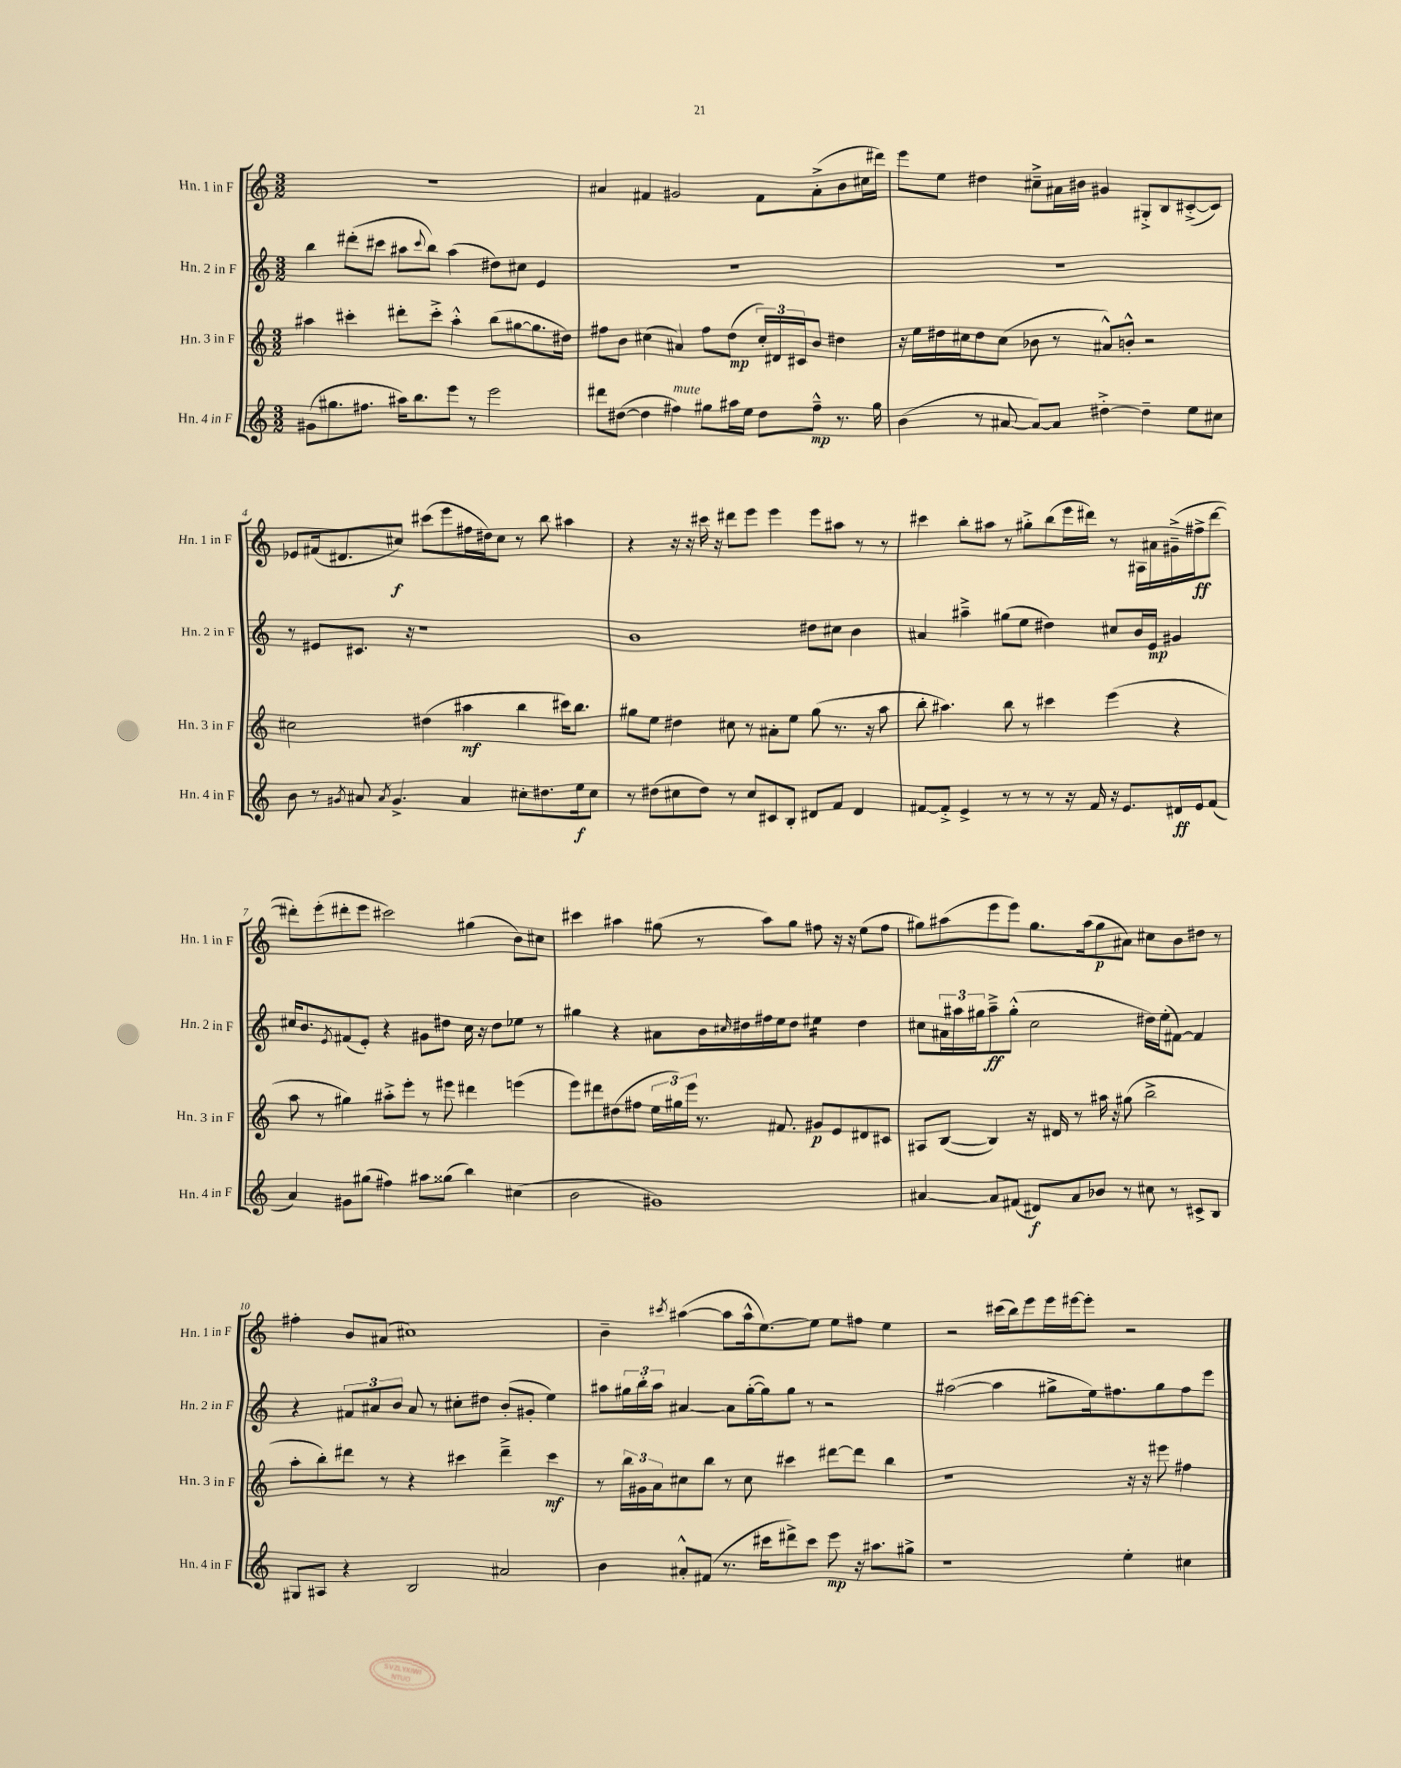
<<
\new StaffGroup <<
\new Staff = "s0" \with { instrumentName = "Hn. 1 in F" shortInstrumentName = "Hn. 1 in F" } {
    \clef treble \key c \major \numericTimeSignature \time 3/2
    R1. |
    ais'4 fis'4 gis'2 fis'8 ais'8-.->( b'8 cis''16 dis'''16) |
    e'''8 e''8 dis''4 cis''8---> ais'16 bis'16 gis'4 gis8-.-> b8 cis'8~-.->( cis'8) |
    ees'8 fis'16( dis'8. cis''8\f) cis'''8( e'''8 fis''16 dis''16) cis''8 r8 b''8 ais''4 |
    r4 r16 r16 cis'''16 r16 dis'''8 e'''8 e'''4 e'''8 ais''8 r8 r8 |
    cis'''4 b''8-. ais''8 r8 gis''8-.-> b''8( e'''16 dis'''16) r8 ais16 ais'16 gis'16--->( fis''16->\ff dis'''8~ |
    dis'''8-.) e'''8-.( dis'''8-. e'''8 cis'''2) gis''4( b'8) cis''8 |
    cis'''4 ais''4 gis''8( r8 ais''8) gis''8 fis''8 r16 r16 e''8( fis''8 |
    gis''8) ais''8( e'''8 e'''8) gis''8. ais''16( gis''8\p ais'8) cis''8 b'8 dis''8 r8 |
    fis''4-. b'8 ais'8( cis''1) |
    b'4-- \acciaccatura { cis'''8 } ais''4~( ais''8 ais''16-^ e''8.~) e''8 e''8 fis''8 e''4 |
    r2 cis'''16( b''16) e'''8 e'''16 eis'''16~ eis'''8-. r2 \bar "|." |
}
\new Staff = "s1" \with { instrumentName = "Hn. 2 in F" shortInstrumentName = "Hn. 2 in F" } {
    \clef treble \key c \major \numericTimeSignature \time 3/2
    b''4 dis'''8-.( cis'''8 ais''8 \appoggiatura { cis'''8 } b''8) ais''4( dis''8) cis''8 e'4 |
    R1. |
    R1. |
    r8 eis'8 cis'8. r16 r1 |
    b'1 dis''8 cis''8 b'4 |
    ais'4 ais''4---> gis''8( e''8 dis''4) cis''8 b'16 e'16\mp gis'4 |
    cis''16 b'8. \acciaccatura { e'8 } fis'8( e'8-.) r4 gis'8 dis''8 cis''16 r16 dis''8 ees''8 r8 |
    gis''4 r4 ais'8 b'16 \grace { cis''16 } dis''16 fis''16 e''16 dis''8 eis''4:16 dis''4 |
    cis''8 \tuplet 3/2 { ais'16 ais''16 gis''16 } ais''8--->\ff gis''8-.-^( cis''2 dis''16) e''16-.( fis'8~) fis'4 |
    r4 \tuplet 3/2 { fis'8 ais'8 b'8 } ais'8 r8 cis''8-. dis''8 b'8-.( gis'8-. e''4) |
    ais''8 \tuplet 3/2 { gis''16 b''16-. ais''16 } ais'4~ ais'8 gis''16~-.( gis''16) gis''8 r8 r2 |
    ais''2~( ais''4 gis''8-> e''16) fis''8. gis''8 fis''8 e'''8 \bar "|." |
}
\new Staff = "s2" \with { instrumentName = "Hn. 3 in F" shortInstrumentName = "Hn. 3 in F" } {
    \clef treble \key c \major \numericTimeSignature \time 3/2
    ais''4 cis'''4-. dis'''8-. cis'''8-.-> ais''4-.-^ b''8( gis''8~ gis''8. dis''16) |
    fis''8 b'8 cis''4( ais'4) fis''8 d''8\mp( \tuplet 3/2 { cis''16-.) dis'16 cis'16 } b'8 dis''4 |
    r16 e''16 dis''16 cis''16 dis''8 cis''8( bes'8 r8 ais'8-^) b'8-.-^ r2 |
    cis''2 dis''4( ais''4\mf b''4 cis'''16) b''8. |
    gis''8 e''8 dis''4 cis''8 r8 ais'8-. e''8 gis''8( r8. r16 a''8 |
    b''8-. ais''4.) b''8 r8 cis'''4 e'''4( r4 |
    a''8 r8 gis''4) ais''8-.-> e'''8-. r8 eis'''8 dis'''4 e'''4( |
    e'''8) dis'''8 dis''8( fis''8 \tuplet 3/2 { e''16 gis''16) e'''16 } r8. fis'8. gis'8\p e'8 dis'8 cis'8 |
    ais8 b8~( b4) r16 dis'16 r8 ais''16 r16 gis''8( b''2-> |
    a''8-. b''8-.) dis'''8 r8 r4 cis'''4 dis'''4---> cis'''4\mf |
    r8 \tuplet 3/2 { b''16 gis'16 a'16 } cis''8 b''8 r8 cis''8 cis'''4 dis'''8~ dis'''8 b''4 |
    r1 r16 r16 eis'''8 fis''4 \bar "|." |
}
\new Staff = "s3" \with { instrumentName = "Hn. 4 in F" shortInstrumentName = "Hn. 4 in F" } {
    \clef treble \key c \major \numericTimeSignature \time 3/2
    gis'8( gis''8. fis''8. ais''16) b''8. e'''8 r8 e'''2 |
    dis'''8 dis''8~( dis''4 fis''4^\markup { \italic "mute" }) gis''8 ais''16 e''16 dis''8 fis''8---^\mp r8. gis''16 |
    b'4( r8 ais'8~ ais'8~) ais'8 dis''4~-.-> dis''4-- e''8 cis''8 |
    b'8 r8 \acciaccatura { gis'8 } ais'8 \acciaccatura { ais'8 } gis'4.-> ais'4 cis''8-. dis''8. e''16\f cis''8 |
    r8 dis''8( cis''8 dis''8) r8 cis''8 cis'8 b8-. dis'8 f'8 dis'4 |
    fis'8~ fis'8-.-> e'4-> r8 r8 r8 r16 fis'16 r16 e'8. dis'16\ff e'16 fis'8( |
    a'4) gis'8 gis''8( fis''4) ais''8 gisis''8( b''4) cis''4( |
    b'2 gis'1) |
    ais'4~ ais'8 fis'8( dis'8\f) ais'8 bes'8 r8 cis''8 r8 cis'8-> b8 |
    gis8 ais8 r4 b2 ais'2 |
    b'4 ais'8-.-^ fis'8( r8. cis'''16 dis'''8->) cis'''8 e'''8\mp r16 ais''8. gis''8-> |
    r1 e''4-. cis''4 \bar "|." |
}
>>
>>
